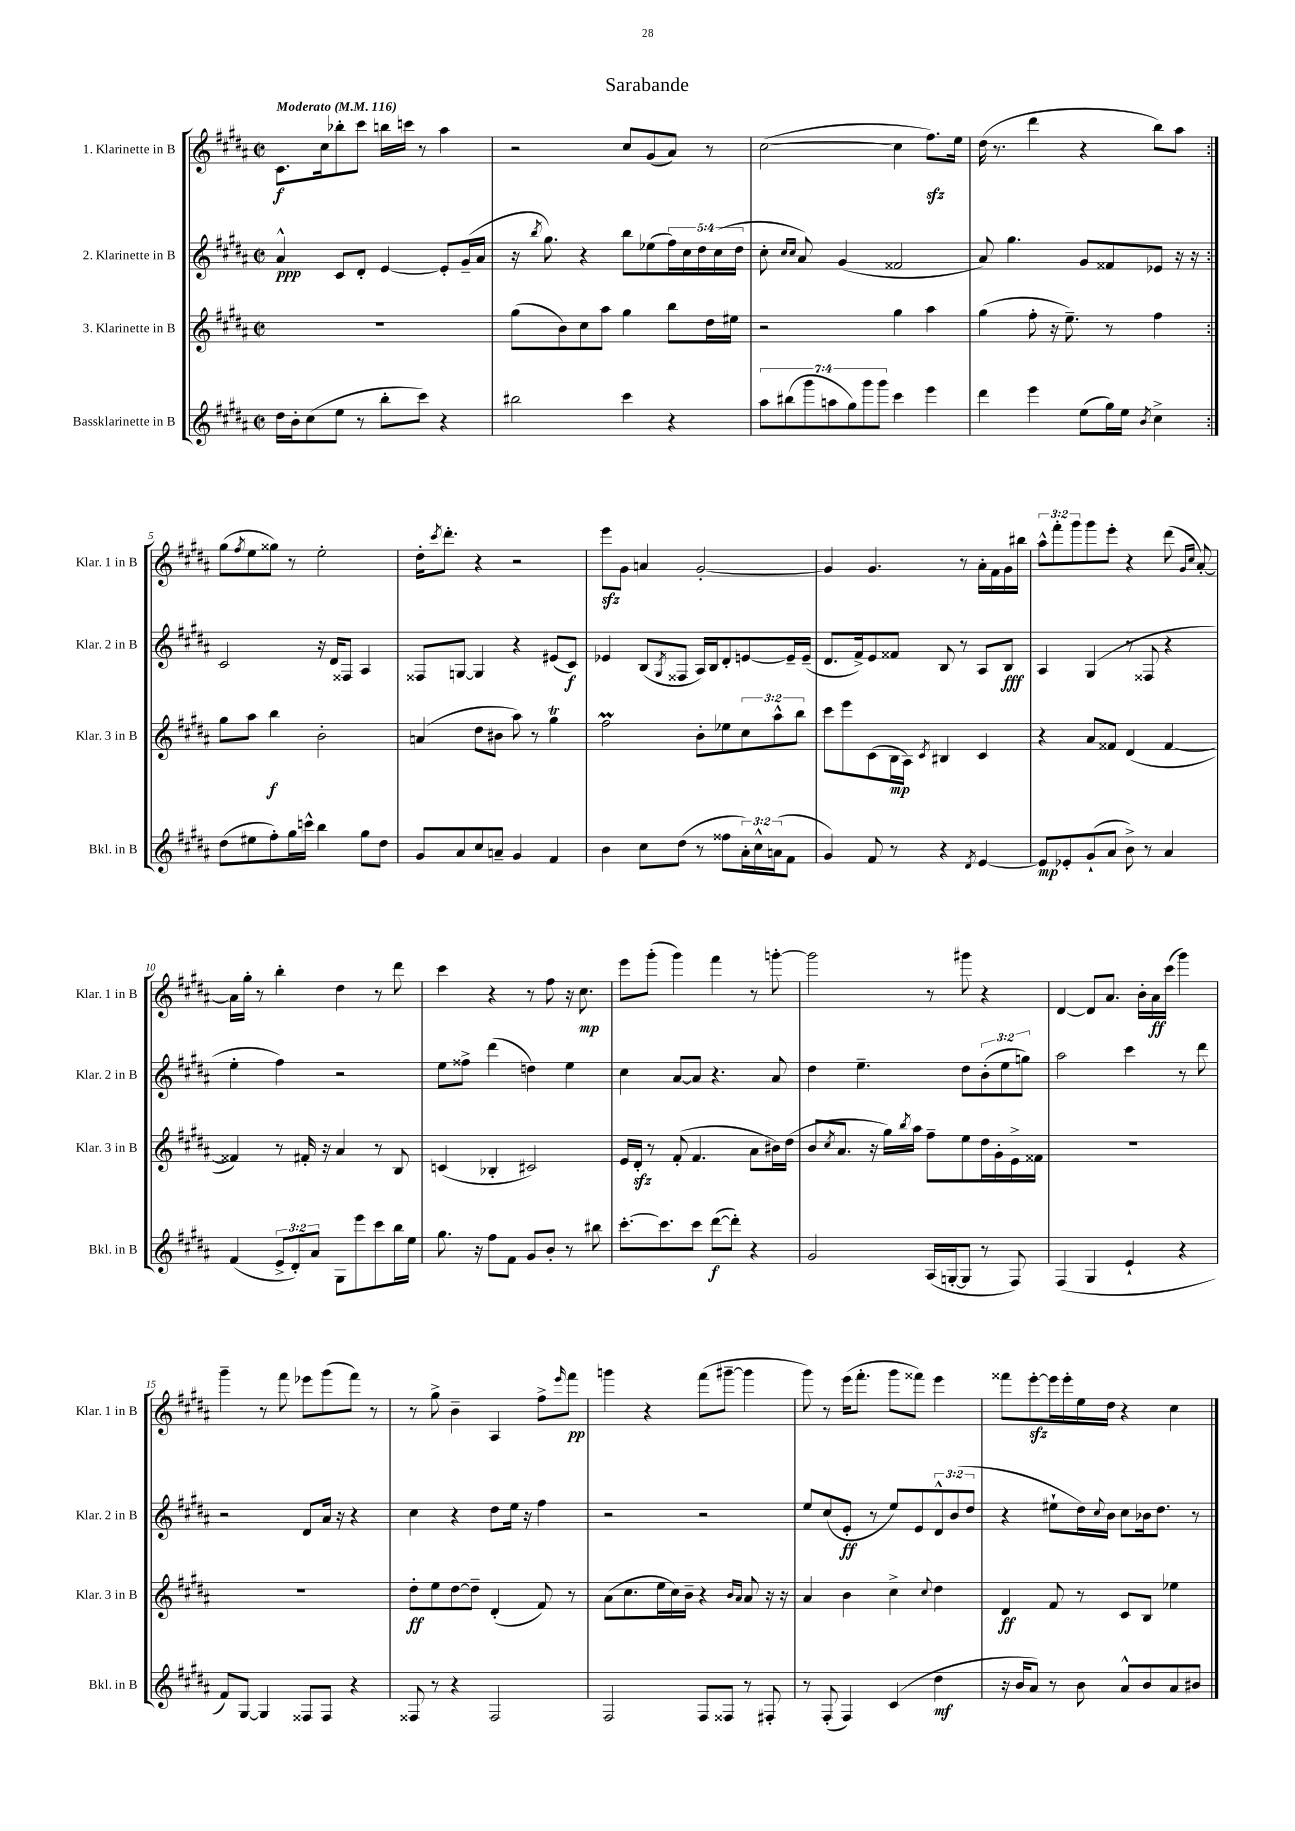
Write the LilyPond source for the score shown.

\header { title = "Sarabande" }
<<
\new StaffGroup <<
\new Staff = "s0" \with { instrumentName = "1. Klarinette in B" shortInstrumentName = "Klar. 1 in B" } {
    \clef treble \key b \major \defaultTimeSignature \time 2/2 \override Staff.TupletNumber.text = #tuplet-number::calc-fraction-text \tempo "Moderato" 4 = 116
    \repeat volta 2 { cis'8.\f cis''16 bes''8-. cis'''8 b''16 c'''16 r8 ais''4 |
    r2 cis''8 gis'8( ais'8) r8 |
    cis''2~( cis''4 fis''8.\sfz) e''16 |
    dis''16( r8. dis'''4 r4 b''8) ais''8 | }
    gis''8( \acciaccatura { fis''8 } e''8 gisis''8) r8 e''2-. |
    dis''16-. \acciaccatura { cis'''8 } dis'''8.-. r4 r2 |
    e'''8\sfz gis'8 a'4 gis'2~-. |
    gis'4 gis'4. r8 ais'16-. fis'16 gis'16 bis''16 |
    \tuplet 3/2 { ais''8-^ fis'''8-. gis'''8 } gis'''8 e'''8-. r4 dis'''8( \grace { gis'16 cis''16 } ais'8~-.) |
    ais'16 gis''16-. r8 b''4-. dis''4 r8 dis'''8 |
    cis'''4 r4 r8 fis''8 r16 cis''8.\mp |
    e'''8 gis'''8-.( gis'''4) fis'''4 r8 g'''8~-. |
    g'''2 r8 gis'''8 r4 |
    dis'4~ dis'8 ais'8. b'16-. ais'16\ff cis'''16( gis'''4) |
    gis'''4-- r8 fis'''8 ees'''8 gis'''8( fis'''8) r8 |
    r8 gis''8-> b'4-- ais4 fis''8-> \grace { e'''16 } fis'''8\pp |
    g'''4 r4 fis'''8( gis'''8~-- gis'''4 |
    gis'''8) r8 e'''16( fis'''8.-. gis'''8 fisis'''8) e'''4 |
    fisis'''8 e'''8~-.\sfz e'''16 e'''16-. e''16 dis''16 r4 cis''4 \bar "|." |
}
\new Staff = "s1" \with { instrumentName = "2. Klarinette in B" shortInstrumentName = "Klar. 2 in B" } {
    \clef treble \key b \major \defaultTimeSignature \time 2/2 \override Staff.TupletNumber.text = #tuplet-number::calc-fraction-text
    \repeat volta 2 { ais'4-^\ppp cis'8 dis'8-. e'4~ e'8-. gis'16--( ais'16 |
    r16 \acciaccatura { b''8 } gis''8.) r4 b''8 ees''8( \tuplet 5/4 { fis''16) cis''16 dis''16 cis''16( dis''16 } |
    cis''8-. \grace { cis''16 cis''16 } ais'8) gis'4( fisis'2 |
    ais'8) gis''4. gis'8 fisis'8 ees'8 r16 r16 | }
    cis'2 r16 dis'16 fisis8 ais4 |
    fisis8 g8~ g4 r4 eis'8( cis'8\f) |
    ees'4 b8( \acciaccatura { gis8 } fisis8 ais16) b16 dis'8-. e'8~ e'16-- e'16--( |
    dis'8. fis'16->) e'8 fisis'8 b8 r8 ais8 b8\fff |
    ais4 gis4( r8 fisis8 r4 |
    e''4-. fis''4) r2 |
    e''8 fisis''8-> dis'''4( d''4) e''4 |
    cis''4 ais'8~ ais'8 r4. ais'8 |
    dis''4 e''4.-- dis''8 \tuplet 3/2 { b'8-.( e''8 g''8) } |
    ais''2 cis'''4 r8 dis'''8 |
    r2 dis'8 ais'16 r16 r4 |
    cis''4 r4 dis''8 e''16 r16 fis''4 |
    r2 r2 |
    e''8 cis''8( e'8-.\ff r8 e''8) e'8 \tuplet 3/2 { dis'8-^ b'8( dis''8 } |
    r4 eis''8-! dis''16) \appoggiatura { cis''8 } b'16 cis''8 bes'16 dis''8. r8 \bar "|." |
}
\new Staff = "s2" \with { instrumentName = "3. Klarinette in B" shortInstrumentName = "Klar. 3 in B" } {
    \clef treble \key b \major \defaultTimeSignature \time 2/2 \override Staff.TupletNumber.text = #tuplet-number::calc-fraction-text
    \repeat volta 2 { R1 |
    gis''8( b'8) cis''8 ais''8 gis''4 b''8 dis''16 eis''16 |
    r2 gis''4 ais''4 |
    gis''4( fis''8-. r16 e''8.--) r8 fis''4 | }
    gis''8 ais''8 b''4\f b'2-. |
    a'4( dis''8 bis'8 ais''8) r8 gis''4\trill |
    fis''2\prall b'8-. ees''8 \tuplet 3/2 { cis''8 ais''8-^ b''8 } |
    cis'''8 e'''8 cis'8( b16\mp ais16) \acciaccatura { cis'8 } bis4 cis'4 |
    r4 ais'8 fisis'8 dis'4( fisis'4~ |
    fisis'4) r8 fis'16-. r16 ais'4 r8 b8 |
    c'4( bes4-. cis'2) |
    e'16 dis'16-.\sfz r8 fis'8-.( fis'4. ais'8 bis'16) dis''16( |
    b'8 \acciaccatura { cis''8 } ais'8. r16 gis''16) \acciaccatura { b''8 } ais''16 fis''8-- e''8 dis''16 gis'16-. e'16-> fisis'16 |
    R1 |
    R1 |
    dis''8-.\ff e''8 dis''8~ dis''8-- dis'4-.( fis'8) r8 |
    ais'8( cis''8. e''16 cis''16) b'16-- r4 \grace { b'16 ais'16 } ais'8 r16 r16 |
    ais'4 b'4 cis''4-> \appoggiatura { cis''8 } dis''4 |
    dis'4\ff fis'8 r8 cis'8 b8 ees''4 \bar "|." |
}
\new Staff = "s3" \with { instrumentName = "Bassklarinette in B" shortInstrumentName = "Bkl. in B" } {
    \clef treble \key b \major \defaultTimeSignature \time 2/2 \override Staff.TupletNumber.text = #tuplet-number::calc-fraction-text
    \repeat volta 2 { dis''16 b'16-. cis''8( e''8 r8 b''8-. cis'''8) r4 |
    bis''2 cis'''4 r4 |
    \tuplet 7/4 { ais''8 bis''8( gis'''8 a''8 gis''8) gis'''8 gis'''8 } cis'''4 e'''4 |
    dis'''4 e'''4 e''8( gis''16) e''16 \acciaccatura { b'8 } cis''4-> | }
    dis''8( eis''8 fis''8-.) gis''16 c'''16-^ b''4 gis''8 dis''8 |
    gis'8 ais'8 cis''8 a'8-- gis'4 fis'4 |
    b'4 cis''8 dis''8( r8 fisis''8 \tuplet 3/2 { ais'16-.) cis''16-^ a'16( } fis'8 |
    gis'4) fis'8 r8 r4 \acciaccatura { dis'8 } e'4~ |
    e'8\mp ees'8-. gis'8-!( ais'8 b'8->) r8 ais'4 |
    fis'4( \tuplet 3/2 { e'8-> dis'8-.) ais'8 } gis8 e'''8 cis'''8 b''16 e''16 |
    gis''8. r16 fis''8 fis'8 gis'8 b'8-. r8 bis''8 |
    cis'''8.~-. cis'''8. cis'''8 dis'''8~\f( dis'''8-.) r4 |
    gis'2 ais16( g16~-. g8 r8 fis8) |
    fis4( gis4 e'4-! r4 |
    fis'8) gis8~ gis4 fisis8 fisis8 r4 |
    fisis8 r8 r4 fisis2 |
    fis2 fis8 fisis8 r8 fis8-. |
    r8 fis8-.( fis4) cis'4( dis''4\mf |
    r16 b'16 ais'8) r8 b'8 ais'8-^ b'8 ais'8 bis'8 \bar "|." |
}
>>
>>
